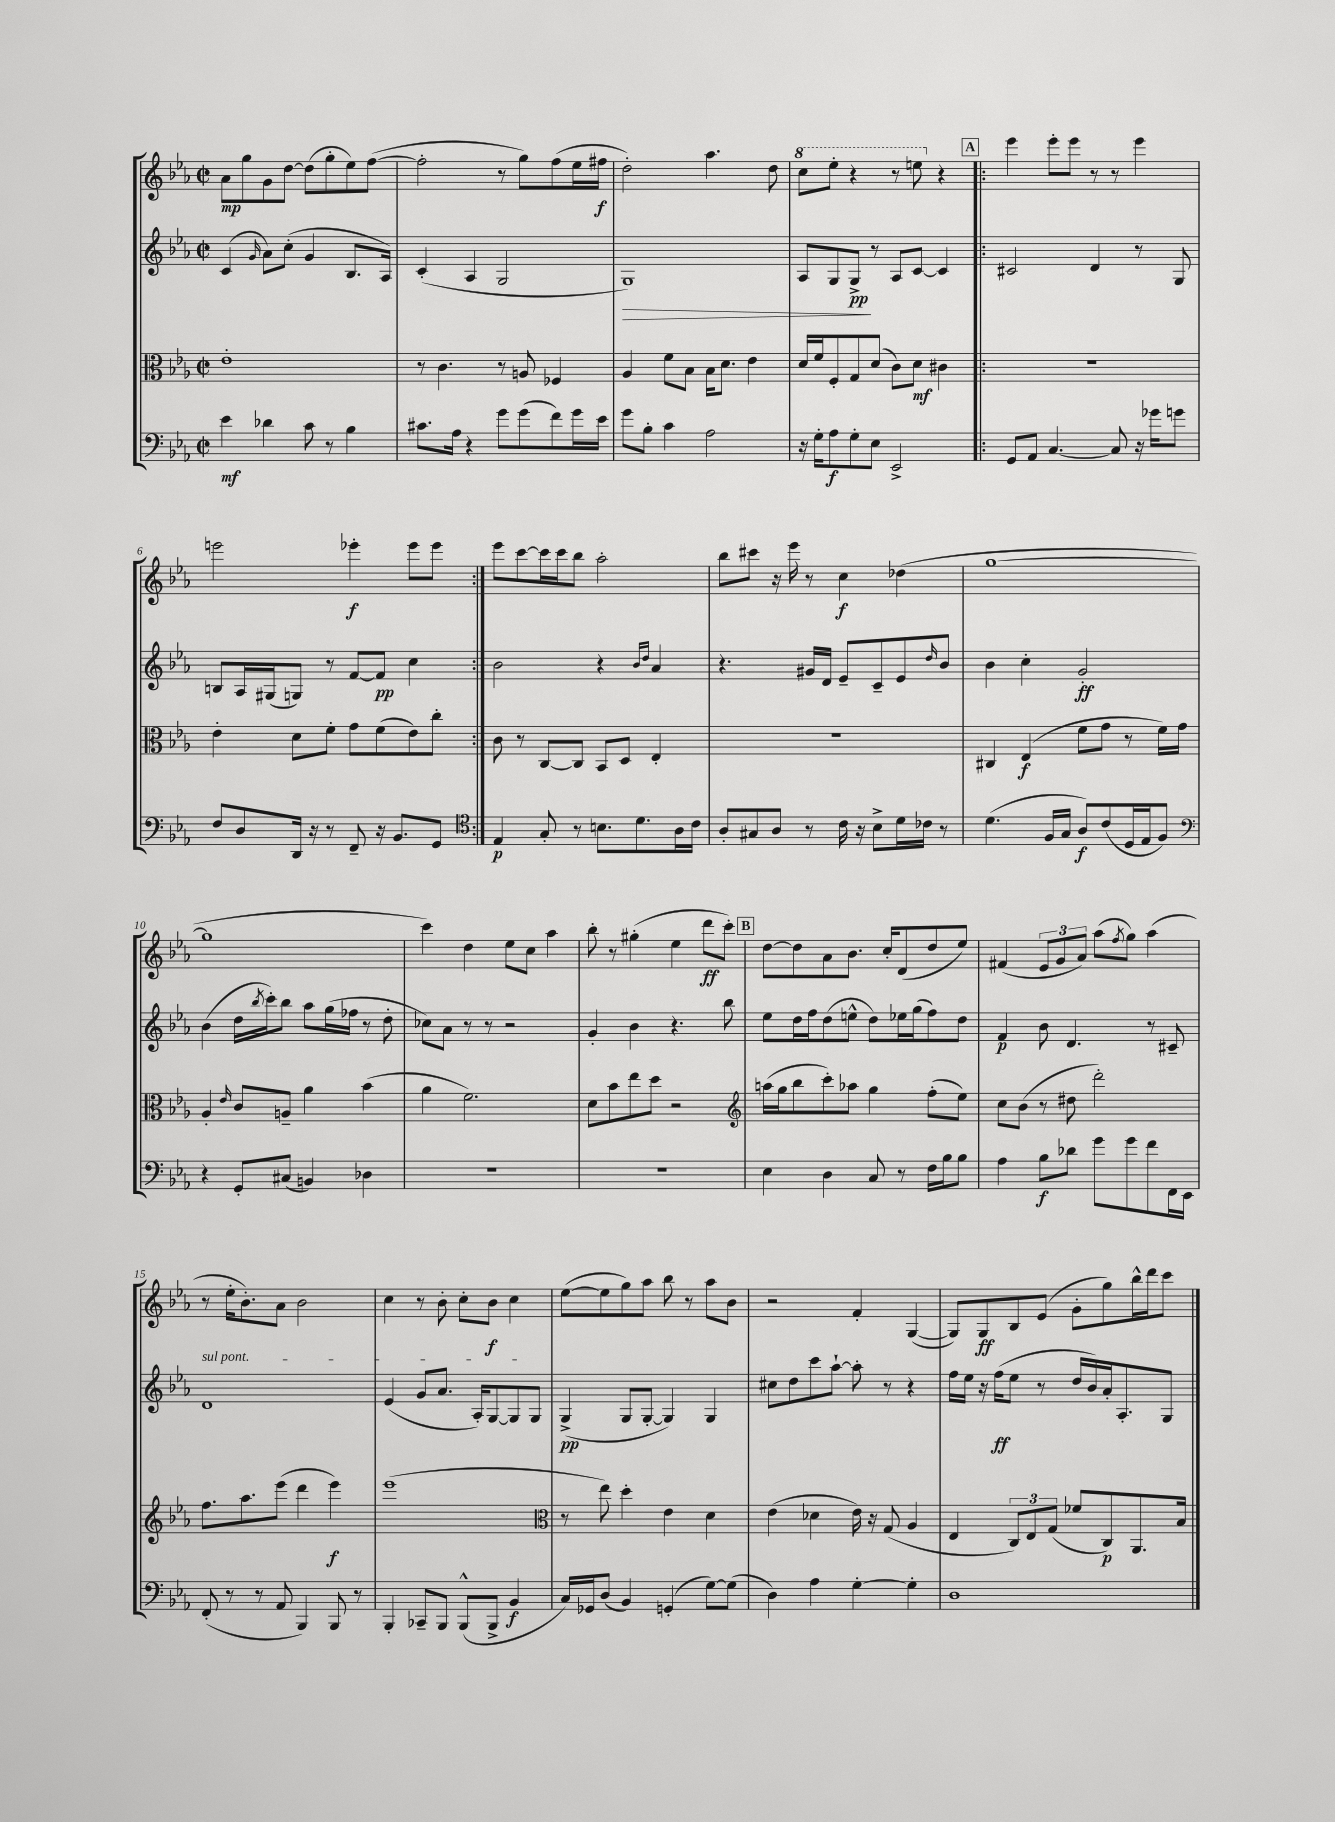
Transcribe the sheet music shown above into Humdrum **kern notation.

**kern	**kern	**kern	**kern
*staff4	*staff3	*staff2	*staff1
*clefF4	*clefC3	*clefG2	*clefG2
*k[b-e-a-]	*k[b-e-a-]	*k[b-e-a-]	*k[b-e-a-]
*M2/2	*M2/2	*M2/2	*M2/2
*met(c|)	*met(c|)	*met(c|)	*met(c|)
4e-	1e-'	(4c	8a-
.	.	.	8gg
.	.	16qqg	.
4d-	.	8a-)	8g
.	.	(8cc'	[8dd
8c	.	4g	(8dd]
8r	.	.	8gg'
4B-	.	8.B-	8ee-)
.	.	.	([8ff
.	.	16A-)	.
=	=	=	=
8.c#	8r	(4c'	2ff']
.	4.c	.	.
16A-	.	.	.
4r	.	4A-	.
8g	8r	2G	8r
(8g	8A	.	8gg)
8f)	4F-	.	(8ff
16g	.	.	16ee-
16e-	.	.	16ff#
=	=	=	=
8g	4A-	1G)	2dd')
8B-'	.	.	.
4c	8f	.	.
.	8B-	.	.
2A-	16B-	.	4.aa-
.	8.d	.	.
.	4e-	.	.
.	.	.	8dd
=	=	=	=
16r	16d	8A-	8ccc
16G'	16f	.	.
8A-	8F'	8G	8eee-'
8G'	8G	8G^	4r
8E-	(8d	8r	.
2EE-^	8c)	8A-	8r
.	8d	[8c	8eee
.	4c#	4c]	4r
=!|:	=!|:	=!|:	=!|:
8GG	1r	2c#	4eee-
8AA-	.	.	.
[4.C	.	.	8eee-'
.	.	.	8eee-
.	.	4d	8r
8C]	.	.	8r
16r	.	8r	4eee-
16g-	.	.	.
8g	.	8G	.
=	=	=	=
8F	4e-'	8B	2eee
8D	.	16A-	.
.	.	(16G#	.
16DD	8d	8G)	.
16r	.	.	.
8r	8f'	8r	.
8FF~	8g	[8f	4eee-'
16r	(8f	8f]	.
8.BB-	.	.	.
.	8e-)	4cc	8eee-
8GG	8cc'	.	8eee-
=:|!	=:|!	=:|!	=:|!
*clefC4	*	*	*
4E-	8c	2b-	8eee-
.	8r	.	[8ccc
8G'	[8C	.	16ccc]
.	.	.	16ccc
8r	8C]	.	8bb-
8.B	8BB-	4r	2aa-'
.	8D	.	.
8.d	.	.	.
.	.	16qqb-	.
.	.	16qqdd	.
.	4E-'	4a-	.
16A-	.	.	.
16c	.	.	.
=	=	=	=
8A-'	1r	4.r	8bb-
8G#	.	.	8ccc#
8A-	.	.	16r
.	.	.	16eee-
8r	.	16g#	8r
.	.	16d	.
16c	.	8e-~	4cc
16r	.	.	.
8B-^	.	8c~	.
16d	.	8e-	(4dd-
16c-	.	.	.
.	.	16qqdd	.
8r	.	8b-	.
=	=	=	=
(4.d	4C#	4b-	[1gg
.	(4E-	4cc'	.
16F	.	.	.
16G	.	.	.
8A-)	8f	2g'	.
(8c	8g	.	.
16D	8r	.	.
16E-	.	.	.
8F)	16f)	.	.
.	16g	.	.
=	=	=	=
*clefF4	*	*	*
4r	4A-'	(4b-	1gg]
.	16qqe-	.	.
8GG'	8c	16dd	.
.	.	8qbb-	.
.	.	16ccc')	.
(8C#	8A~	8bb-	.
4BB)	4a-	8aa-	.
.	.	(16gg	.
.	.	16ff-	.
4D-	(4b-	8r	.
.	.	8dd'	.
=	=	=	=
1r	4a-	8cc-)	4ccc)
.	.	8a-	.
.	2.f)	8r	4dd
.	.	8r	.
.	.	2r	8ee-
.	.	.	8cc
.	.	.	4aa-
=	=	=	=
1r	8d	4g'	8bb-'
.	8b-	.	8r
.	8ee-	4b-	(4gg#'
.	8dd	.	.
.	2r	4.r	4ee-
.	.	.	8ddd
.	.	8bb-	8ccc')
=	=	=	=
*	*clefG2	*	*
4E-	(16aa	8ee-	[8dd
.	16gg	.	.
.	8bb-	16dd	8dd]
.	.	16ff	.
4D	8ccc')	(8dd	8a-
.	8aa-	8ee^^	8.b-
8C	4gg	8dd)	.
.	.	.	16cc'
8r	.	16ee-	(8d
.	.	(16gg	.
16F	(8ff'	8ff)	8dd
16B-	.	.	.
8B-	8ee-)	8dd	8ee-)
=	=	=	=
4A-	8cc	4f	(4f#
.	(8b-	.	.
8B-	8r	8b-	12e-
.	.	.	12g
8d-	8dd#	4.d	.
.	.	.	12a-)
8g	2ddd')	.	(8aa-
.	.	.	8qff
8g	.	.	8gg)
8f	.	8r	(4aa-
16FF	.	8c#~	.
16EE-	.	.	.
=	=	=	=
(8FF'	8.ff	1d	8r
8r	.	.	16ee-'
.	8.aa-	.	8.b-')
8r	.	.	.
8AA-	(8eee-	.	8a-
4BBB-)	4ddd	.	2b-
8BBB-	4eee-)	.	.
8r	.	.	.
=	=	=	=
4BBB-'	(1eee-	(4e-	4cc
8CC-~	.	8g	8r
8BBB-	.	8.a-	8b-'
(8BBB-^^	.	.	8cc'
.	.	16A-')	.
8BBB-^	.	[8G	8b-
4BB-	.	8G]	4cc
.	.	8G	.
=	=	=	=
*	*clefC3	*	*
16C)	8r	(4G^	([8ee-
16GG-	.	.	.
(8D	8ee-)	.	8ee-]
4BB-)	4dd'	8G	8gg)
.	.	[8G'	8aa-
(4GG'	4e-	4G])	8bb-
.	.	.	8r
[8G)	4d	4G	8aa-
(8G]	.	.	8b-
=	=	=	=
4D)	(4e-	8cc#	2r
.	.	8dd	.
4A-	4d-	8ccc	.
.	.	[8aa-`	.
[4G'	16e-)	8aa-']	4f'
.	16r	.	.
.	(8G	8r	.
4G']	4A-	4r	([4G
=	=	=	=
1D	4E-	16ff	8G])
.	.	16ee-	.
.	.	16r	8G
.	.	(16ff	.
.	12C)	8ee-	8B-
.	12E-	.	.
.	.	8r	(8e-
.	(12G	.	.
.	8f-	16dd	8g'
.	.	16b-)	.
.	8C)	16a-'	8gg)
.	.	8.A-'	.
.	8.AA-	.	16bb-^^
.	.	.	16ddd
.	.	8G	8ccc
.	16B-	.	.
==	==	==	==
*-	*-	*-	*-
